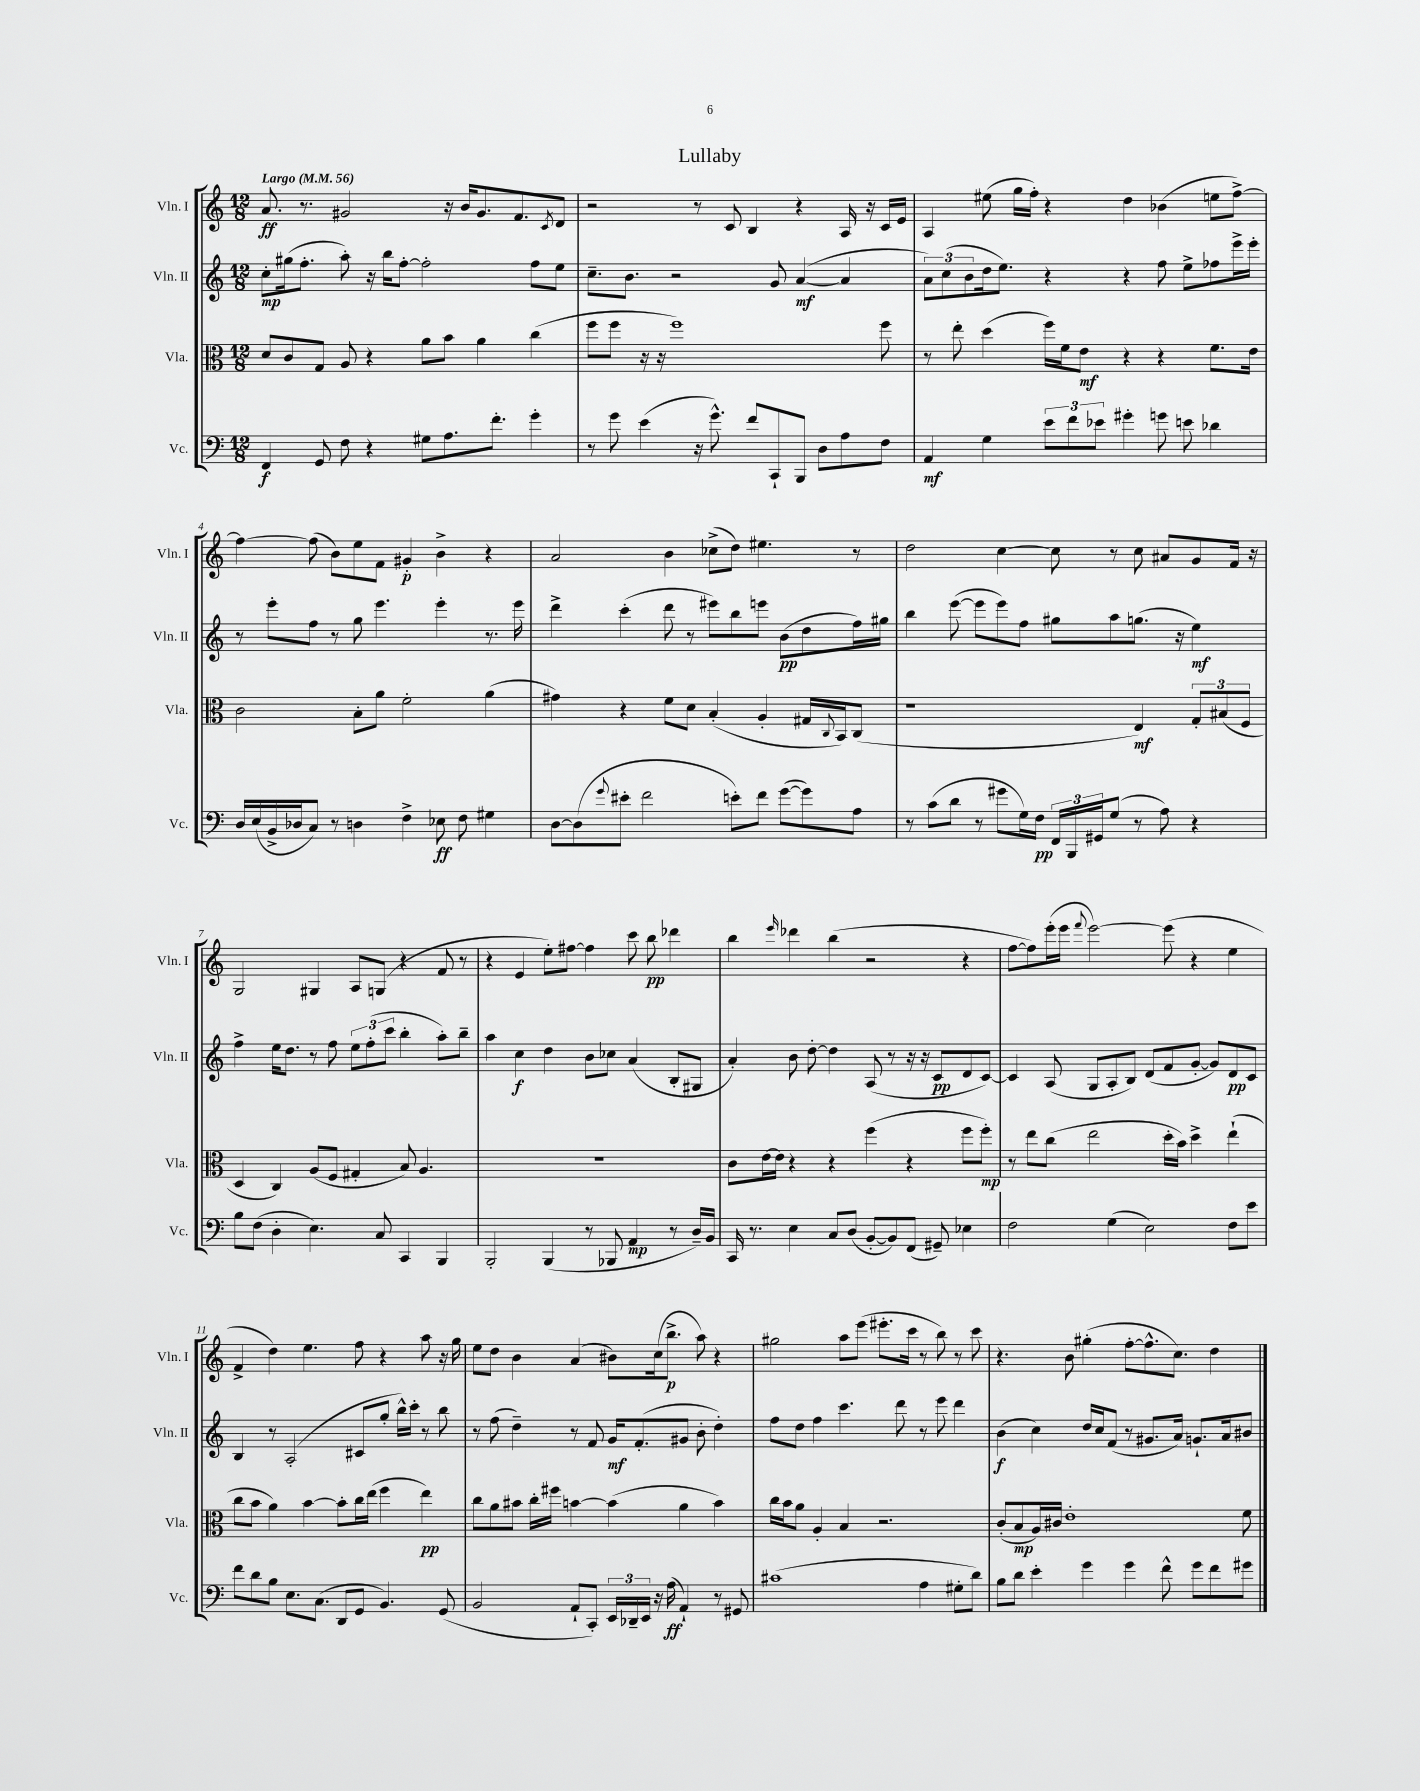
\header { title = "Lullaby" }
<<
\new StaffGroup <<
\new Staff = "s0" \with { instrumentName = "Vln. I" shortInstrumentName = "Vln. I" } {
    \clef treble \key c \major \numericTimeSignature \time 12/8 \tempo "Largo" 4 = 56
    a'8.\ff r8. gis'2 r16 b'16 gis'8. f'8. \acciaccatura { c'8 } d'8 |
    r2 r8 c'8 b4 r4 a16 r16 c'16 e'16 |
    a4 eis''8( g''16 f''16-.) r4 d''4 bes'4( e''8 f''8~->) |
    f''4~ f''8( b'8) e''8 f'8 gis'4-.\p b'4-> r4 |
    a'2 b'4 ces''8->( d''8) eis''4. r8 |
    d''2 c''4~ c''8 r8 c''8 ais'8 g'8 f'16 r16 |
    g2 gis4 a8 g8( r4 f'8 r8 |
    r4 e'4 e''8-.) fis''8~ fis''4 c'''8 b''8\pp des'''4 |
    b''4 \grace { e'''16 } des'''4 b''4( r2 r4 |
    f''8~ f''8) e'''16-.( e'''16 \appoggiatura { f'''8 } e'''2~) e'''8( r4 e''4 |
    f'4-> d''4) e''4. f''8 r4 a''8 r16 g''16 |
    e''8 d''8 b'4 a'4( bis'8) c''16( b''8.->\p a''8) r4 |
    gis''2 a''8 e'''8( eis'''8.-. c'''16 r8 b''8) r8 c'''8 |
    r4. b'8 gis''4-.( f''8~-. f''8.-^ c''8.) d''4 \bar "|." |
}
\new Staff = "s1" \with { instrumentName = "Vln. II" shortInstrumentName = "Vln. II" } {
    \clef treble \key c \major \numericTimeSignature \time 12/8
    c''8-.\mp gis''16( f''8.-. a''8-.) r16 b''16 f''8~-. f''2-. f''8 e''8 |
    c''8.-- b'8. r2 g'8 a'4~\mf( a'4 |
    \tuplet 3/2 { a'8) c''8( b'8 } d''16 e''8.) r4 r4 f''8 e''8-> fes''8 e'''16-> e'''16-. |
    r8 e'''8-. f''8 r8 g''8 e'''4. e'''4-. r8. e'''16 |
    d'''4-> c'''4-.( d'''8 r8 eis'''8) b''8 e'''8 b'8\pp( d''8 f''16) gis''16 |
    b''4 e'''8~( e'''8 e'''8) f''8 gis''8 a''8 g''8.( r16 e''4\mf) |
    f''4-> e''16 d''8. r8 f''8 \tuplet 3/2 { e''8 f''8-.( c'''8 } b''4-. a''8-.) b''8-- |
    a''4 c''4\f d''4 b'8 ces''8 a'4( b8-. gis8 |
    a'4-.) b'8 d''8~-. d''4 a8( r8 r16 r16 c'8\pp d'8 c'8~) |
    c'4 a8( g8 a8-. b8) d'8( f'8 g'8~-. g'8) d'8\pp c'8 |
    b4 r8 a2-.( cis'8 g''8-. b''16-^) c'''16-. r8 b''8 |
    r8 f''8( d''4--) r8 f'8 g'16\mf f'8.-.( gis'8 b'8-. d''4-.) |
    f''8 d''8 f''4 c'''4. d'''8 r8 e'''8 d'''4 |
    b'4\f( c''4) d''16 c''16 f'8( r8 gis'8. a'16) g'8.-! a'16 bis'8 \bar "|." |
}
\new Staff = "s2" \with { instrumentName = "Vla." shortInstrumentName = "Vla." } {
    \clef alto \key c \major \numericTimeSignature \time 12/8
    d'8 c'8 g8 a8 r4 a'8 b'8 a'4 c''4( |
    f''8 f''8 r16 r16 f''1) f''8 |
    r8 e''8-. d''4( f''16) f'16 e'8\mf r4 r4 f'8. e'16 |
    c'2 b8-. a'8 f'2-. a'4( |
    gis'4) r4 f'8 d'8 b4-.( a4-. gis16 \appoggiatura { c8 } b,16) c8( |
    r1 e4\mf) \tuplet 3/2 { g8-. bis8( f8 } |
    d4 c4) a8( f8 gis4-. b8) a4. |
    R1. |
    c'8 e'16~ e'16 r4 r4 f''4( r4 f''8 f''8-.\mp) |
    r8 e''8 c''8( e''2 d''16-. b'16) d''4-> e''4-!( |
    c''8 b'8 a'4) b'4~ b'8-. c''16 e''16( f''4 e''4\pp) |
    c''8 a'8 bis'8 c''16-. fis''16 b'4~ b'4( a'4 b'4) |
    c''16 b'16 a'8 a4-. b4 r2. |
    c'8-.( b8\mp a16) cis'16 e'1-. f'8 \bar "|." |
}
\new Staff = "s3" \with { instrumentName = "Vc." shortInstrumentName = "Vc." } {
    \clef bass \key c \major \numericTimeSignature \time 12/8
    f,4\f g,8 f8 r4 gis8 a8. f'8.-. g'4-. |
    r8 g'8 e'4( r16 g'8.-^) f'8 c,8-! b,,8 d8 a8 f8 |
    a,4\mf g4 \tuplet 3/2 { e'8 f'8 ees'8 } gis'4-. g'8 e'8 des'4 |
    d16 e16( b,16-> des16 c8) r8 d4 f4-> ees8\ff f8 gis4 |
    d8~ d8( \appoggiatura { g'8 } eis'8-. f'2 e'8-.) f'8 g'8~( g'8) a8 |
    r8 c'8( d'8 r8 gis'8 g16) f16\pp \tuplet 3/2 { f,16 b,,16 gis,16 } g8( r8 a8) r4 |
    b8 f8( d4-. e4.) c8 c,4 b,,4 |
    b,,2-. b,,4( r8 bes,,8 a,4\mp r8 d16--) b,16 |
    c,16 r8. e4 c8 d8( b,8~-. b,8) f,8( gis,8--) ees4 |
    f2 g4( e2) f8 e'8 |
    f'8 d'8 b8 e8. c8.( d,8 g,8 b,4.) g,8( |
    b,2 a,8-! c,8-.) \tuplet 3/2 { e,16 des,16-- e,16 } r16 a16\ff( a,4-!) r8 gis,8 |
    cis'1( a4 gis8-. d'8) |
    b8 d'8 e'4-. g'4 g'4 f'8-^ g'8 f'8 gis'8 \bar "|." |
}
>>
>>
